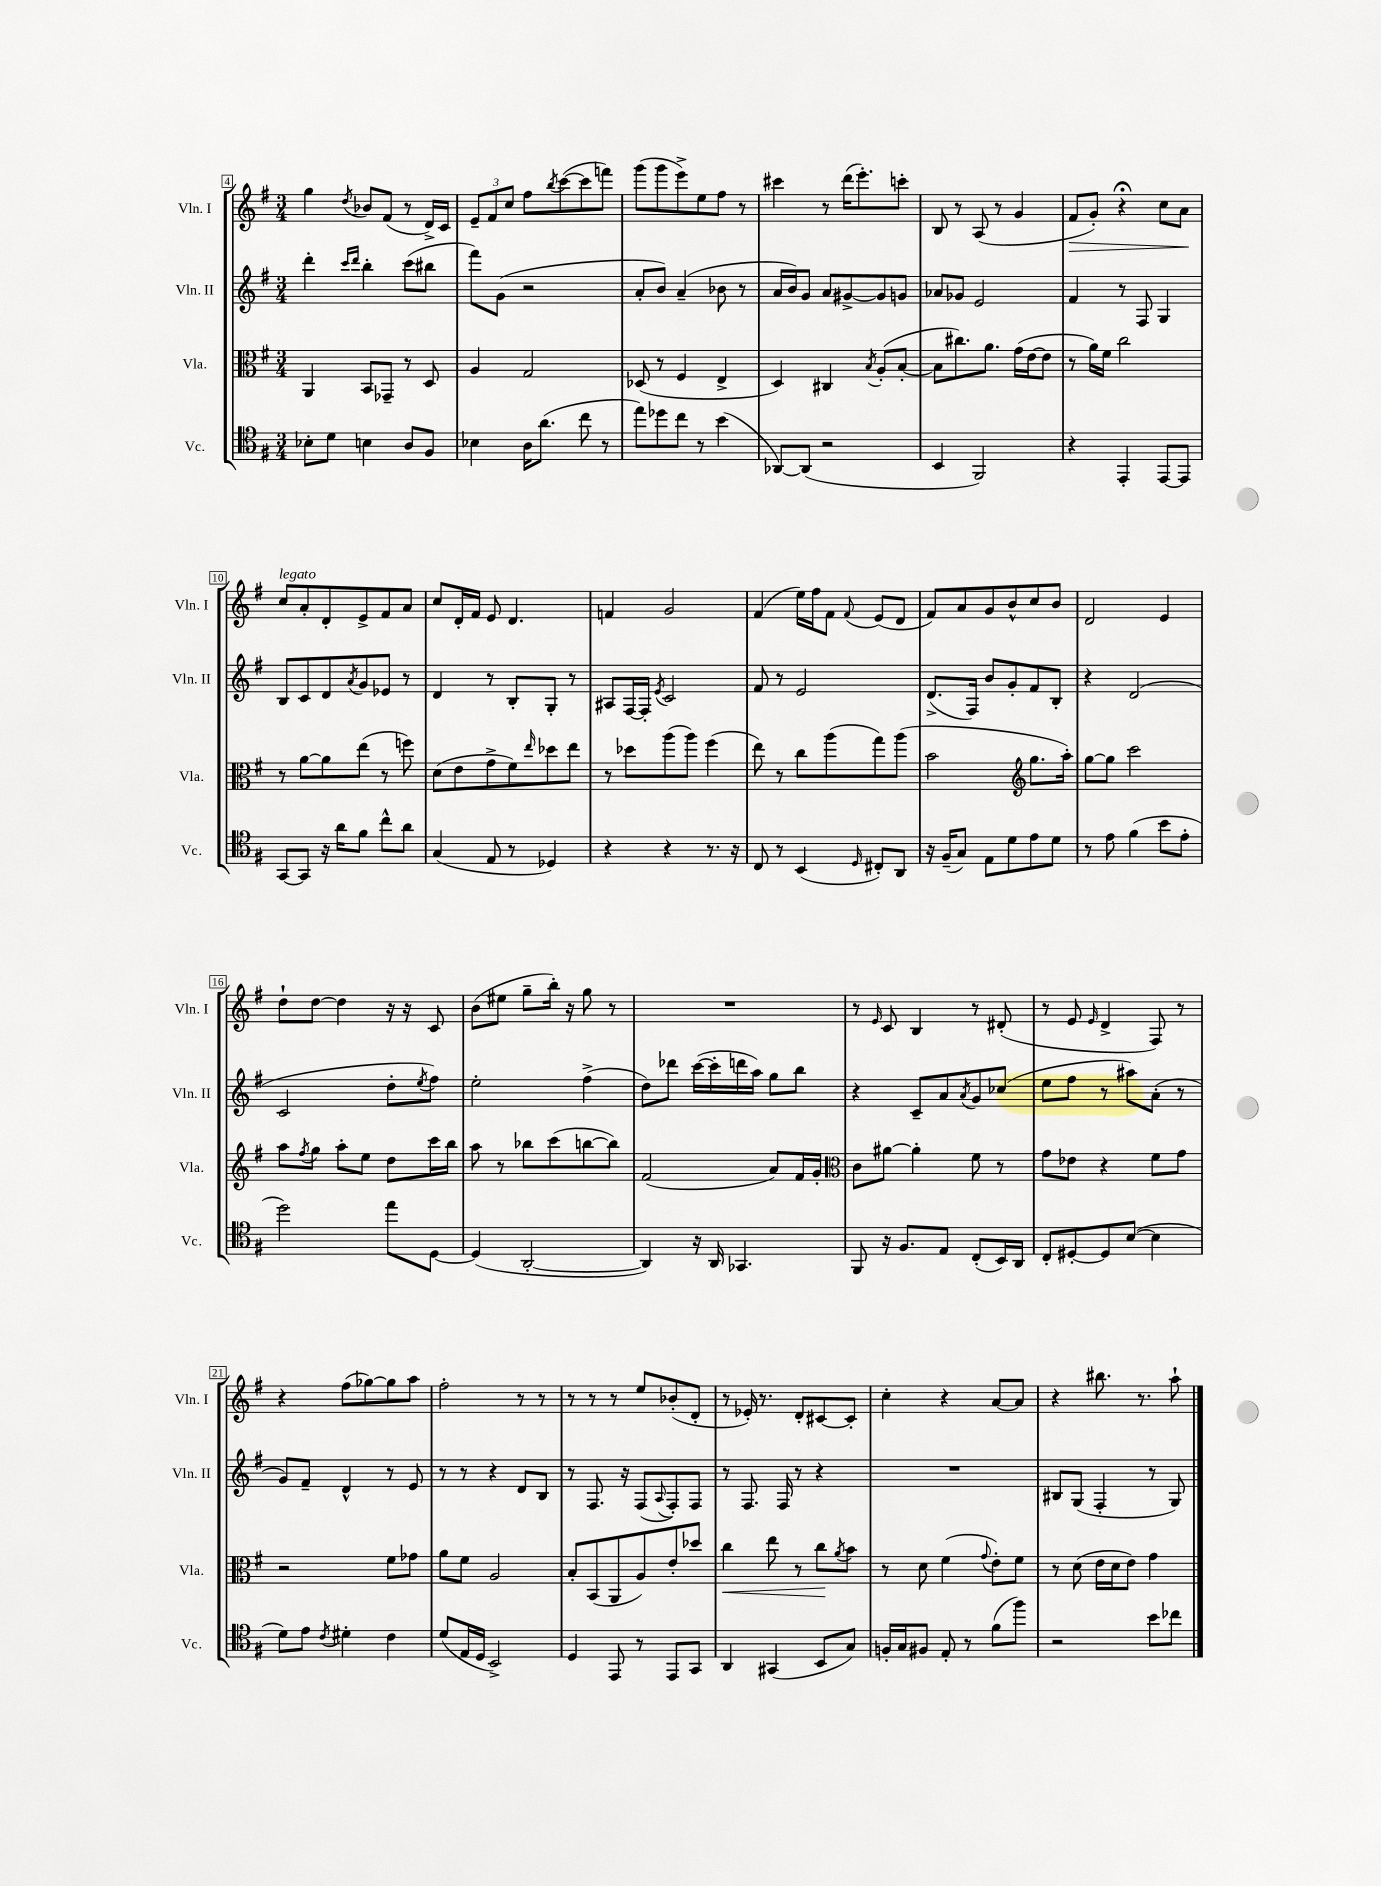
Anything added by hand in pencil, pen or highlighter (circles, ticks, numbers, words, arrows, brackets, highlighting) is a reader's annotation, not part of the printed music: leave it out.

**kern	**kern	**dynam	**kern	**kern	**dynam
*part4	*part3	*part3	*part2	*part1	*part1
*staff4	*staff3	*staff3	*staff2	*staff1	*staff1
*I"Vc.	*I"Vla.	*	*I"Vln. II	*I"Vln. I	*
*I'Vc.	*I'Vla.	*	*I'Vln. II	*I'Vln. I	*
*clefC4	*clefC3	*	*clefG2	*clefG2	*
*k[f#]	*k[f#]	*	*k[f#]	*k[f#]	*
*M3/4	*M3/4	*	*M3/4	*M3/4	*
=4	=4	=4	=4	=4	=4
8B-X'\L	4AA/	.	4ddd'\	4gg\	.
8d\J	.	.	.	.	.
.	.	.	16qqccc/LL	.	.
.	.	.	16qqddd/JJ	8qdd/	.
4Bn\	8BB/L	.	4bb'\	8b-X/L	.
.	8GG-X~/J	.	.	(8f#/J	.
8A/L	8r	.	(8ccc\L	8r	.
8F#/J	8D/	.	8bb#X\J	16d^/LL)	.
.	.	.	.	16c/JJ	.
=5	=5	=5	=5	=5	=5
4B-X\	4A/	.	8fff#\L)	12e~/L	.
.	.	.	.	12f#/	.
.	.	.	(8g\J	.	.
.	.	.	.	12cc/J	.
16A\KL	2G/	.	2r	8ff#\L	.
(8.a\J	.	.	.	.	.
.	.	.	.	8qbb/	.
.	.	.	.	([8ccc\	.
8cc\	.	.	.	8ccc\]	.
8r	.	.	.	8fffn\J)	.
=6	=6	=6	=6	=6	=6
8ee\L)	(8D-X/	.	8a'/L	(8ggg\L	.
8dd-X\	8r	.	8b/J)	8ggg\	.
8cc\J	4F#/	.	(4a~/	8eee^\)	.
8r	.	.	.	8ee\	.
(4b\	4E^/	.	8b-X\	8ff#\J	.
.	.	.	8r	8r	.
=7	=7	=7	=7	=7	=7
[8AA-X/L)	4D/)	.	16a/LL	4ccc#X\	.
.	.	.	16b/J)	.	.
(8AA-/J]	.	.	8g/J	.	.
2r	4C#X/	.	8a/L	8r	.
.	.	.	[8g#X^/	(16ddd\KL	.
.	.	.	.	8.eee'\)	.
.	8qB/	.	.	.	.
.	(8A'/L	.	8g#/]	.	.
.	[8B'/J	.	8gn/J	8cccn'\J	.
=8	=8	=8	=8	=8	=8
4BB/	8B\L]	.	8a-X/L	8B/	.
.	8.cc#X\)	.	8g-X/J	8r	.
2FF#/)	.	.	2e/	(8A/	.
.	8.a\J	.	.	.	.
.	.	.	.	8r	.
.	(16g\LL	.	.	4g/	.
.	[16e\J	.	.	.	.
.	8e\J]	.	.	.	.
=9	=9	=9	=9	=9	=9
!	!	!	!	!	!LO:HP:b
4r	8r	.	4f#/	8f#/L	>
.	16a\LL)	.	.	8g'/J)	.
.	16f#\JJ	.	.	.	.
4EE'/	2cc\	.	8r	4r;<	.
.	.	.	8F#/	.	.
[8EE/L	.	.	4G/	8cc\L	.
8EE/J]	.	.	.	8a\J	.
.	.	.	.	.	]
!!LO:LB:g=z
=10	=10	=10	=10	=10	=10
!	!	!	!	!LO:TX:a:i:t=legato	!
[8GG/L	8r	.	8B/L	8cc/L	.
8GG/J]	[8a\L	.	8c/	8a'/	.
16r	8a\]	.	8d/	8d'/	.
16a\KL	.	.	.	.	.
.	.	.	8qa/	.	.
8f#\J	(8ee\J	.	8g/	8e^/	.
8cc^^\L	8r	.	8e-X/J	8f#/	.
8a\J	8ffn\)	.	8r	8a/J	.
=11	=11	=11	=11	=11	=11
(4G/	(8d\L	.	4d/	8cc/L	.
.	8e\	.	.	16d'/L	.
.	.	.	.	16f#/JJ	.
8E/	8g^\	.	8r	8e/	.
8r	8f#\)	.	8B'/L	4.d/	.
.	16qqee/	.	.	.	.
4D-X/)	8dd-X\	.	8G'/J	.	.
.	8ee\J	.	8r	.	.
=12	=12	=12	=12	=12	=12
4r	8r	.	8A#X/L	4fn/	.
.	8dd-X\L	.	[16F#/L	.	.
.	.	.	16F#'/JJ]	.	.
.	.	.	8qe/	.	.
4r	(8aa\	.	2c/	2g/	.
.	8aa\J)	.	.	.	.
8.r	(4ff#\	.	.	.	.
16r	.	.	.	.	.
=13	=13	=13	=13	=13	=13
8C/	8ee\)	.	8f#/	(4f#/	.
8r	8r	.	8r	.	.
(4BB/	8cc\L	.	2e/	16ee\LL)	.
.	.	.	.	16ff#\J	.
.	(8aa\	.	.	8f#\J	.
16qqD/	.	.	.	8qqf#/	.
8C#X'/L)	8gg\)	.	.	(8e/L	.
8AA/J	(8aa\J	.	.	8d/J	.
=14	=14	=14	=14	=14	=14
16r	2b\	.	(8.d^/L	8f#/L)	.
(16F#~/KL	.	.	.	.	.
8G/J)	.	.	.	8a/	.
.	.	.	16F#/Jk)	.	.
8E\L	.	.	8b/L	8g/	.
8d\	.	.	8g'/	8b^^/	.
*	*clefG2	*	*	*	*
8e\	8.gg\L	.	8f#/	8cc/	.
8d\J	.	.	8B'/J	8b/J	.
.	16aa'\Jk)	.	.	.	.
=15	=15	=15	=15	=15	=15
8r	[8gg\L	.	4r	2d/	.
8e\	8gg\J]	.	.	.	.
(4f#\	2ccc\	.	(2d/	.	.
8b\L	.	.	.	4e/	.
8e'\J	.	.	.	.	.
!!LO:LB:g=z
=16	=16	=16	=16	=16	=16
2dd\)	8aa\L	.	2c/	8dd`\L	.
.	8qff#/	.	.	.	.
.	8gg\J	.	.	[8dd\J	.
.	8aa'\L	.	.	4dd\]	.
.	8ee\J	.	.	.	.
8ee\L	8dd\L	.	8dd'\L	16r	.
.	.	.	.	16r	.
.	.	.	8qee/	.	.
[8D\J	16ccc\L	.	8ff#\J)	8c/	.
.	16bb\JJ	.	.	.	.
=17	=17	=17	=17	=17	=17
(4D/]	8aa\	.	2ee'\	(8b\L	.
.	8r	.	.	8ee#X\J	.
[2AA'/	8bb-X\L	.	.	8gg~\L	.
.	(8ccc\	.	.	16bb'\Jk)	.
.	.	.	.	16r	.
.	[8bbn\	.	(4ff#^\	8gg\	.
.	8bb\J])	.	.	8r	.
=18	=18	=18	=18	=18	=18
4AA/])	(2f#/	.	8dd\L)	2.r	.
.	.	.	8ddd-X\J	.	.
16r	.	.	([16ccc\LL	.	.
16AA/	.	.	16ccc'\]	.	.
4.GG-X/	.	.	16dddn\	.	.
.	.	.	16aa\JJ)	.	.
.	8a/L)	.	8gg\L	.	.
.	16f#/L	.	8bb\J	.	.
.	16g'/JJ	.	.	.	.
=19	=19	=19	=19	=19	=19
*	*clefC3	*	*	*	*
8FF#/	8c\L	.	4r	8r	.
.	.	.	.	16qqe/	.
16r	[8a#X\J	.	.	8c/	.
8.F#/L	.	.	.	.	.
.	4a#'\]	.	8c~/L	4B/	.
8E/J	.	.	8a/	.	.
.	.	.	8qa/	.	.
(8C'/L	8f#\	.	8g/	8r	.
16BB/L)	8r	.	(8cc-X/J	(8d#X'/	.
16AA/JJ	.	.	.	.	.
=20	=20	=20	=20	=20	=20
8C'/L	8g\L	.	8ee\L	8r	.
[8D#X'/	8e-X\J	.	8ff#\J	8e/	.
.	.	.	.	16qqe/	.
8D#/]	4r	.	8r	4d^/	.
([8B/J	.	.	8aa#X\L)	.	.
4B\]	8f#\L	.	(8a'\J	8F#/)	.
.	8g\J	.	8r	8r	.
!!LO:LB:g=z
=21	=21	=21	=21	=21	=21
8d\L)	2r	.	8g/L)	4r	.
8e\J	.	.	8f#~/J	.	.
8qc/	.	.	.	.	.
4d#X'\	.	.	4d^^/	(8ff#\L	.
.	.	.	.	[8gg-X\)	.
4c\	8f#\L	.	8r	8gg-\]	.
.	8g-X\J	.	8e/	8aa\J	.
=22	=22	=22	=22	=22	=22
(8d/L	8a\L	.	8r	2ff#'\	.
16E/L	8f#\J	.	8r	.	.
16D/JJ	.	.	.	.	.
2BB^/)	2A/	.	4r	.	.
.	.	.	8d/L	8r	.
.	.	.	8B/J	8r	.
=23	=23	=23	=23	=23	=23
4D/	8B'/L	.	8r	8r	.
.	(8BB/	.	8.F#/	8r	.
8EE/	8AA/	.	.	8r	.
.	.	.	16r	.	.
8r	8A/)	.	(8F#/L	8ee/L	.
.	.	.	8qqA/	.	.
8EE/L	8e'/	.	8F#'/)	(8b-X'/	.
8GG/J	8dd-X/J	.	8F#/J	8d'/J	.
=24	=24	=24	=24	=24	=24
!	!	!LO:HP:b	!	!	!
4AA/	4cc\	<	8r	8r	.
.	.	.	8.F#/	16e-X'/)	.
.	.	.	.	8.r	.
(4GG#X/	8ee\	.	.	.	.
.	.	.	16F#/	.	.
.	8r	.	8r	8d'/L	.
8BB/L	8cc\L	.	4r	[8c#X/	.
.	8qa/	.	.	.	.
8G/J)	8b\J	[	.	8c#'/J]	.
=25	=25	=25	=25	=25	=25
16Fn'/LL	8r	.	2.r	4cc'\	.
16G/J	.	.	.	.	.
8F#X/J	8d\	.	.	.	.
8E'/	(4f#\	.	.	4r	.
8r	.	.	.	.	.
.	8qqg/	.	.	.	.
(8f#\L	8e'\L)	.	.	[8a/L	.
8ff#\J)	8f#\J	.	.	8a/J]	.
=26	=26	=26	=26	=26	=26
2r	8r	.	8B#X/L	4r	.
.	(8d\	.	(8G/J	.	.
.	16e\LL	.	4F#'/	8.bb#X\	.
.	16d\J	.	.	.	.
.	8e\J)	.	.	.	.
.	.	.	.	8.r	.
8b\L	4g\	.	8r	.	.
8cc-X\J	.	.	8G/)	8aa`\	.
==	==	==	==	==	==
*-	*-	*-	*-	*-	*-
